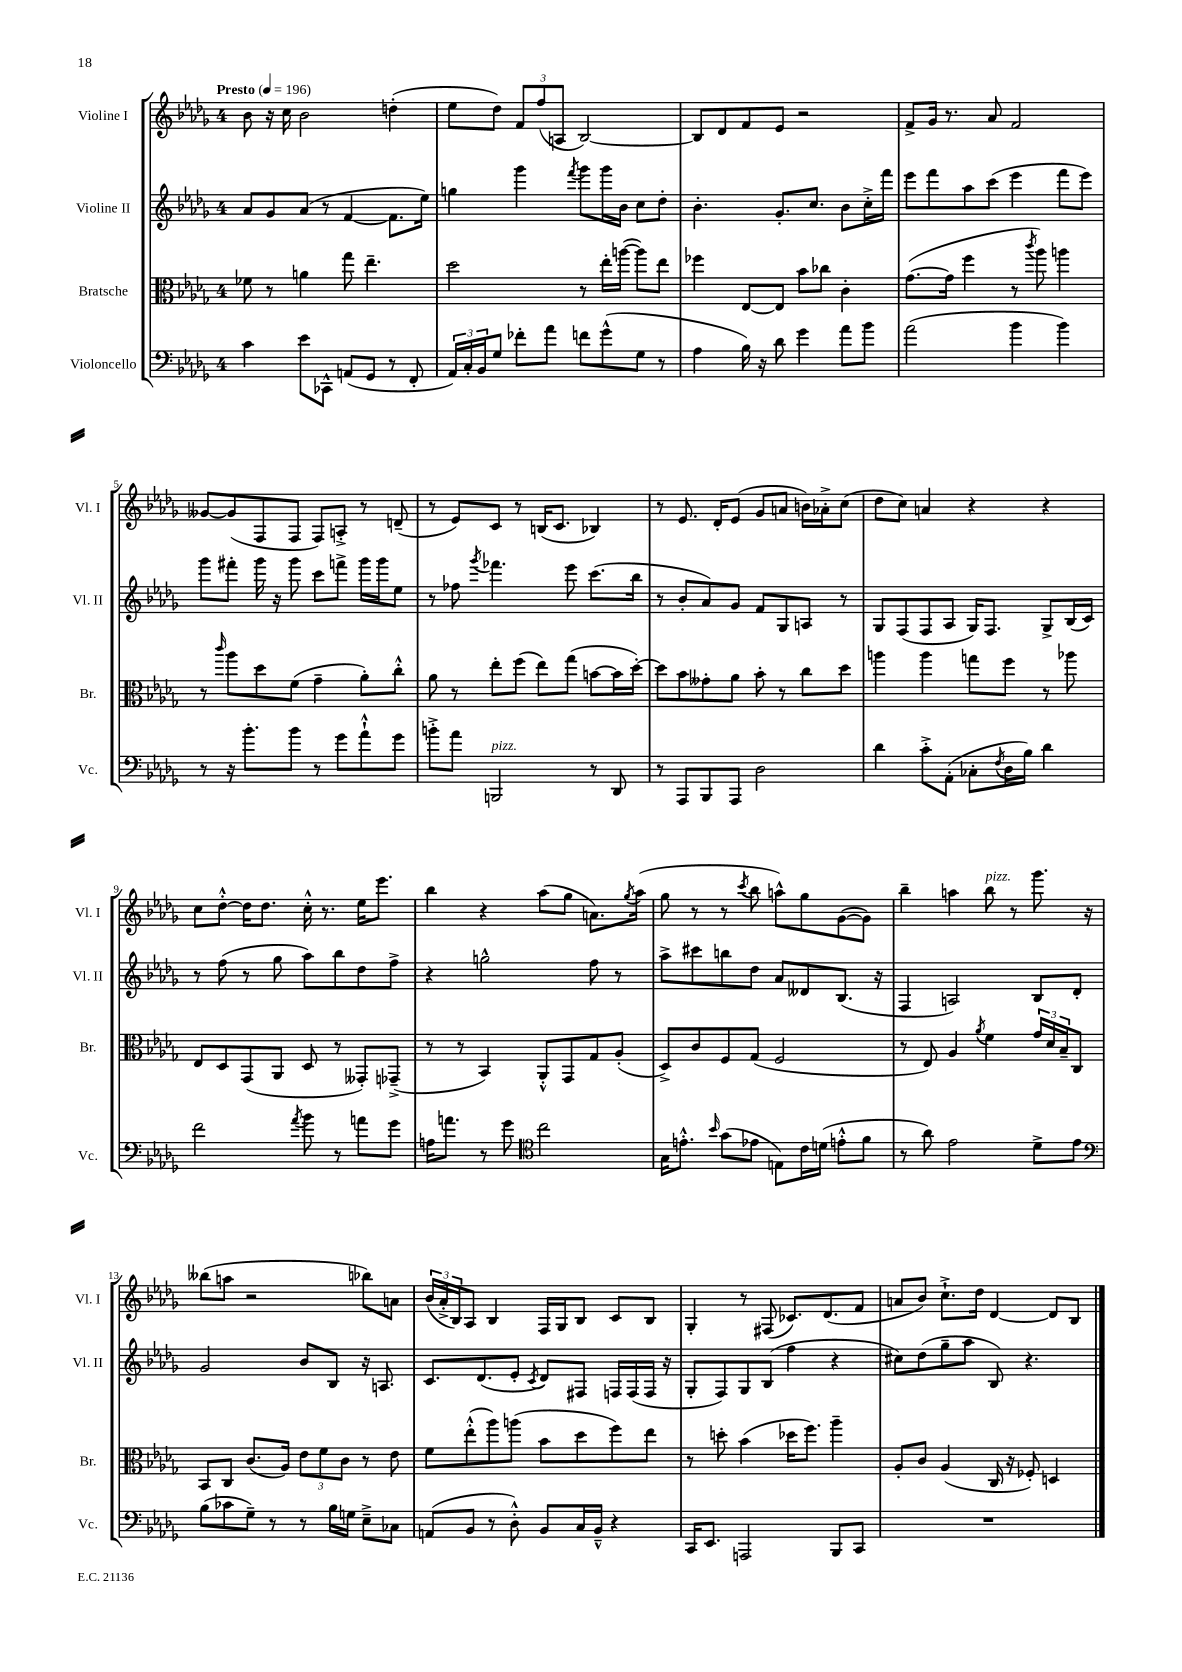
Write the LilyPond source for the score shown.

<<
\new StaffGroup <<
\new Staff = "s0" \with { instrumentName = "Violine I" shortInstrumentName = "Vl. I" } {
    \clef treble \key des \major \once \override Staff.TimeSignature.style = #'single-digit \time 4/4 \tempo "Presto" 4 = 196
    bes'8 r16 c''16 bes'2 d''4-.( |
    ees''8 des''8) \tuplet 3/2 { f'8 f''8( a8 } bes2~) |
    bes8 des'8 f'8 ees'8 r2 |
    f'8-> ges'16 r8. aes'8 f'2 |
    geses'8~ geses'8( f8 f8 f8) a8-.-> r8 d'8--( |
    r8 ees'8) c'8 r8 b16( c'8. bes4) |
    r8 ees'8. des'16-. ees'8( ges'8 a'8 b'16) aes'16-.-> c''8( |
    des''8 c''8) a'4 r4 r4 |
    c''8 des''8~-.-^ des''16 des''8. c''16-.-^ r8. ees''16 ees'''8. |
    bes''4 r4 aes''8( ges''8 a'8.) \acciaccatura { ges''8 } aes''16( |
    ges''8 r8 r8 \acciaccatura { c'''8 } bes''8 a''8-^) ges''8 ges'8~( ges'8) |
    bes''4-- a''4 bes''8^\markup { \italic "pizz." } r8 ges'''8. r16 |
    beses''8( a''8 r2 bes''8) a'8 |
    \tuplet 3/2 { bes'16( aes'16-.-> bes16) } aes8 bes4 f16 ges16 bes8 c'8 bes8 |
    ges4-. r8 fis8( ces'8.) des'8.( f'8 |
    a'8 bes'8) c''8.-!-> des''16 des'4~ des'8 bes8 \bar "|." |
}
\new Staff = "s1" \with { instrumentName = "Violine II" shortInstrumentName = "Vl. II" } {
    \clef treble \key des \major \once \override Staff.TimeSignature.style = #'single-digit \time 4/4
    aes'8 ges'8 aes'8( r8 f'4~ f'8. ees''16) |
    g''4 ges'''4 \acciaccatura { f'''8 } ges'''8 ges'''16 bes'16 c''8 des''8-. |
    bes'4.-. ges'8.-. c''8. bes'8 c''16-.-> f'''16 |
    ees'''8 f'''8 aes''8 c'''8( ees'''4 f'''8 ees'''8) |
    ges'''8 fis'''8-. ges'''16 r16 ges'''8 c'''8 f'''8-> ges'''16 ges'''16 ees''8 |
    r8 fes''8 \acciaccatura { ges'''8 } fes'''4. ees'''8 c'''8.( bes''16 |
    r8 bes'8-. aes'8) ges'8 f'8 ges8 a8 r8 |
    ges8 f8( f8 aes8 ges16) f8. ges8-> bes16( c'16) |
    r8 f''8( r8 ges''8 aes''8) bes''8 des''8 f''8-> |
    r4 g''2-^ f''8 r8 |
    aes''8-> cis'''8 b''8 des''8 aes'8 deses'8 bes8.( r16 |
    f4 a2) bes8 des'8-. |
    ges'2 bes'8 bes8 r16 a8. |
    c'8. des'8.( ees'8-. \acciaccatura { c'8 } des'8) fis8 f16 f16( f16 r16 |
    ges8-. f8) ges8 bes8( f''4 r4 |
    cis''8) des''8( ges''8-- aes''8 bes8) r4. \bar "|." |
}
\new Staff = "s2" \with { instrumentName = "Bratsche" shortInstrumentName = "Br." } {
    \clef alto \key des \major \once \override Staff.TimeSignature.style = #'single-digit \time 4/4
    fes'8 r8 a'4 ges''8 ees''4.-- |
    des''2 r8 ees''16-. a''16~( a''8) ees''8 |
    fes''4 ees8~ ees8 bes'8 ces''8 c'4-. |
    ges'8.~( ges'16 f''4 r8 \acciaccatura { c'''8 } aes''8) a''4 |
    r8 \grace { c'''16 } aes''8 des''8 f'8( ges'4-- aes'8-.) c''8-.-^ |
    aes'8 r8 ees''8-. f''8( ees''8) ges''8( b'8~ b'16 des''16~-.) |
    des''8 bes'8 geses'8-. aes'8 bes'8-. r8 c''8 des''8 |
    a''4 a''4 g''8 f''8 r8 aes''8 |
    ees8 des8 ges,8( aes,8 des8 r8 geses,8-.) ges,8--->( |
    r8 r8 bes,4) aes,8-.-^ ges,8 ges8 aes8-.( |
    des8->) c'8 f8 ges8( f2 |
    r8 ees8) aes4 \acciaccatura { aes'8 } f'4 \tuplet 3/2 { ges'16 des'16 bes16-- } c8 |
    bes,8 c8 c'8.( aes16) \tuplet 3/2 { ees'8 f'8 c'8 } r8 ees'8 |
    f'8 ees''8-.-^( aes''8) a''8( bes'8 des''8 f''8) ees''8 |
    r8 d''8-. bes'4( des''16 f''8.) aes''4-- |
    aes8-. c'8 aes4( c16 r16 fes8-.) d4 \bar "|." |
}
\new Staff = "s3" \with { instrumentName = "Violoncello" shortInstrumentName = "Vc." } {
    \clef bass \key des \major \once \override Staff.TimeSignature.style = #'single-digit \time 4/4
    c'4 ees'8 ces,8-^ a,8( ges,8 r8 f,8-. |
    \tuplet 3/2 { aes,16) c16-. bes,16 } ges8 fes'8-. aes'8 f'8 ges'8-^( ges8 r8 |
    aes4 bes16) r16 des'8 ges'4 aes'8 bes'8 |
    aes'2( bes'4 bes'4) |
    r8 r16 bes'8.-. bes'8 r8 ges'8 aes'8-!-^ ges'8 |
    b'8-.-> aes'8 b,,2^\markup { \italic "pizz." } r8 des,8 |
    r8 aes,,8 bes,,8 aes,,8 des2 |
    des'4 c'8-.-> aes,8-.( ces8-. \acciaccatura { f8 } des16 bes16) des'4 |
    f'2 \acciaccatura { aes'8 } bes'8 r8 a'8 ges'8 |
    a16 a'8. r8 ges'8 \clef tenor c''2 |
    ges16 e'8.-.-^ \grace { bes'16 } ges'8( ees'8 e8) c'16 d'16( e'8-.-^ f'8 |
    r8 aes'8) ees'2 des'8-> ees'8 |
    \clef bass bes8( ces'8 ges8--) r8 r8 bes16 g16 ees8---> ces8 |
    a,8( bes,8 r8 des8-.-^) bes,8 c16 bes,16---^ r4 |
    c,16 ees,8. a,,2 bes,,8 c,8 |
    R1 \bar "|." |
}
>>
>>
